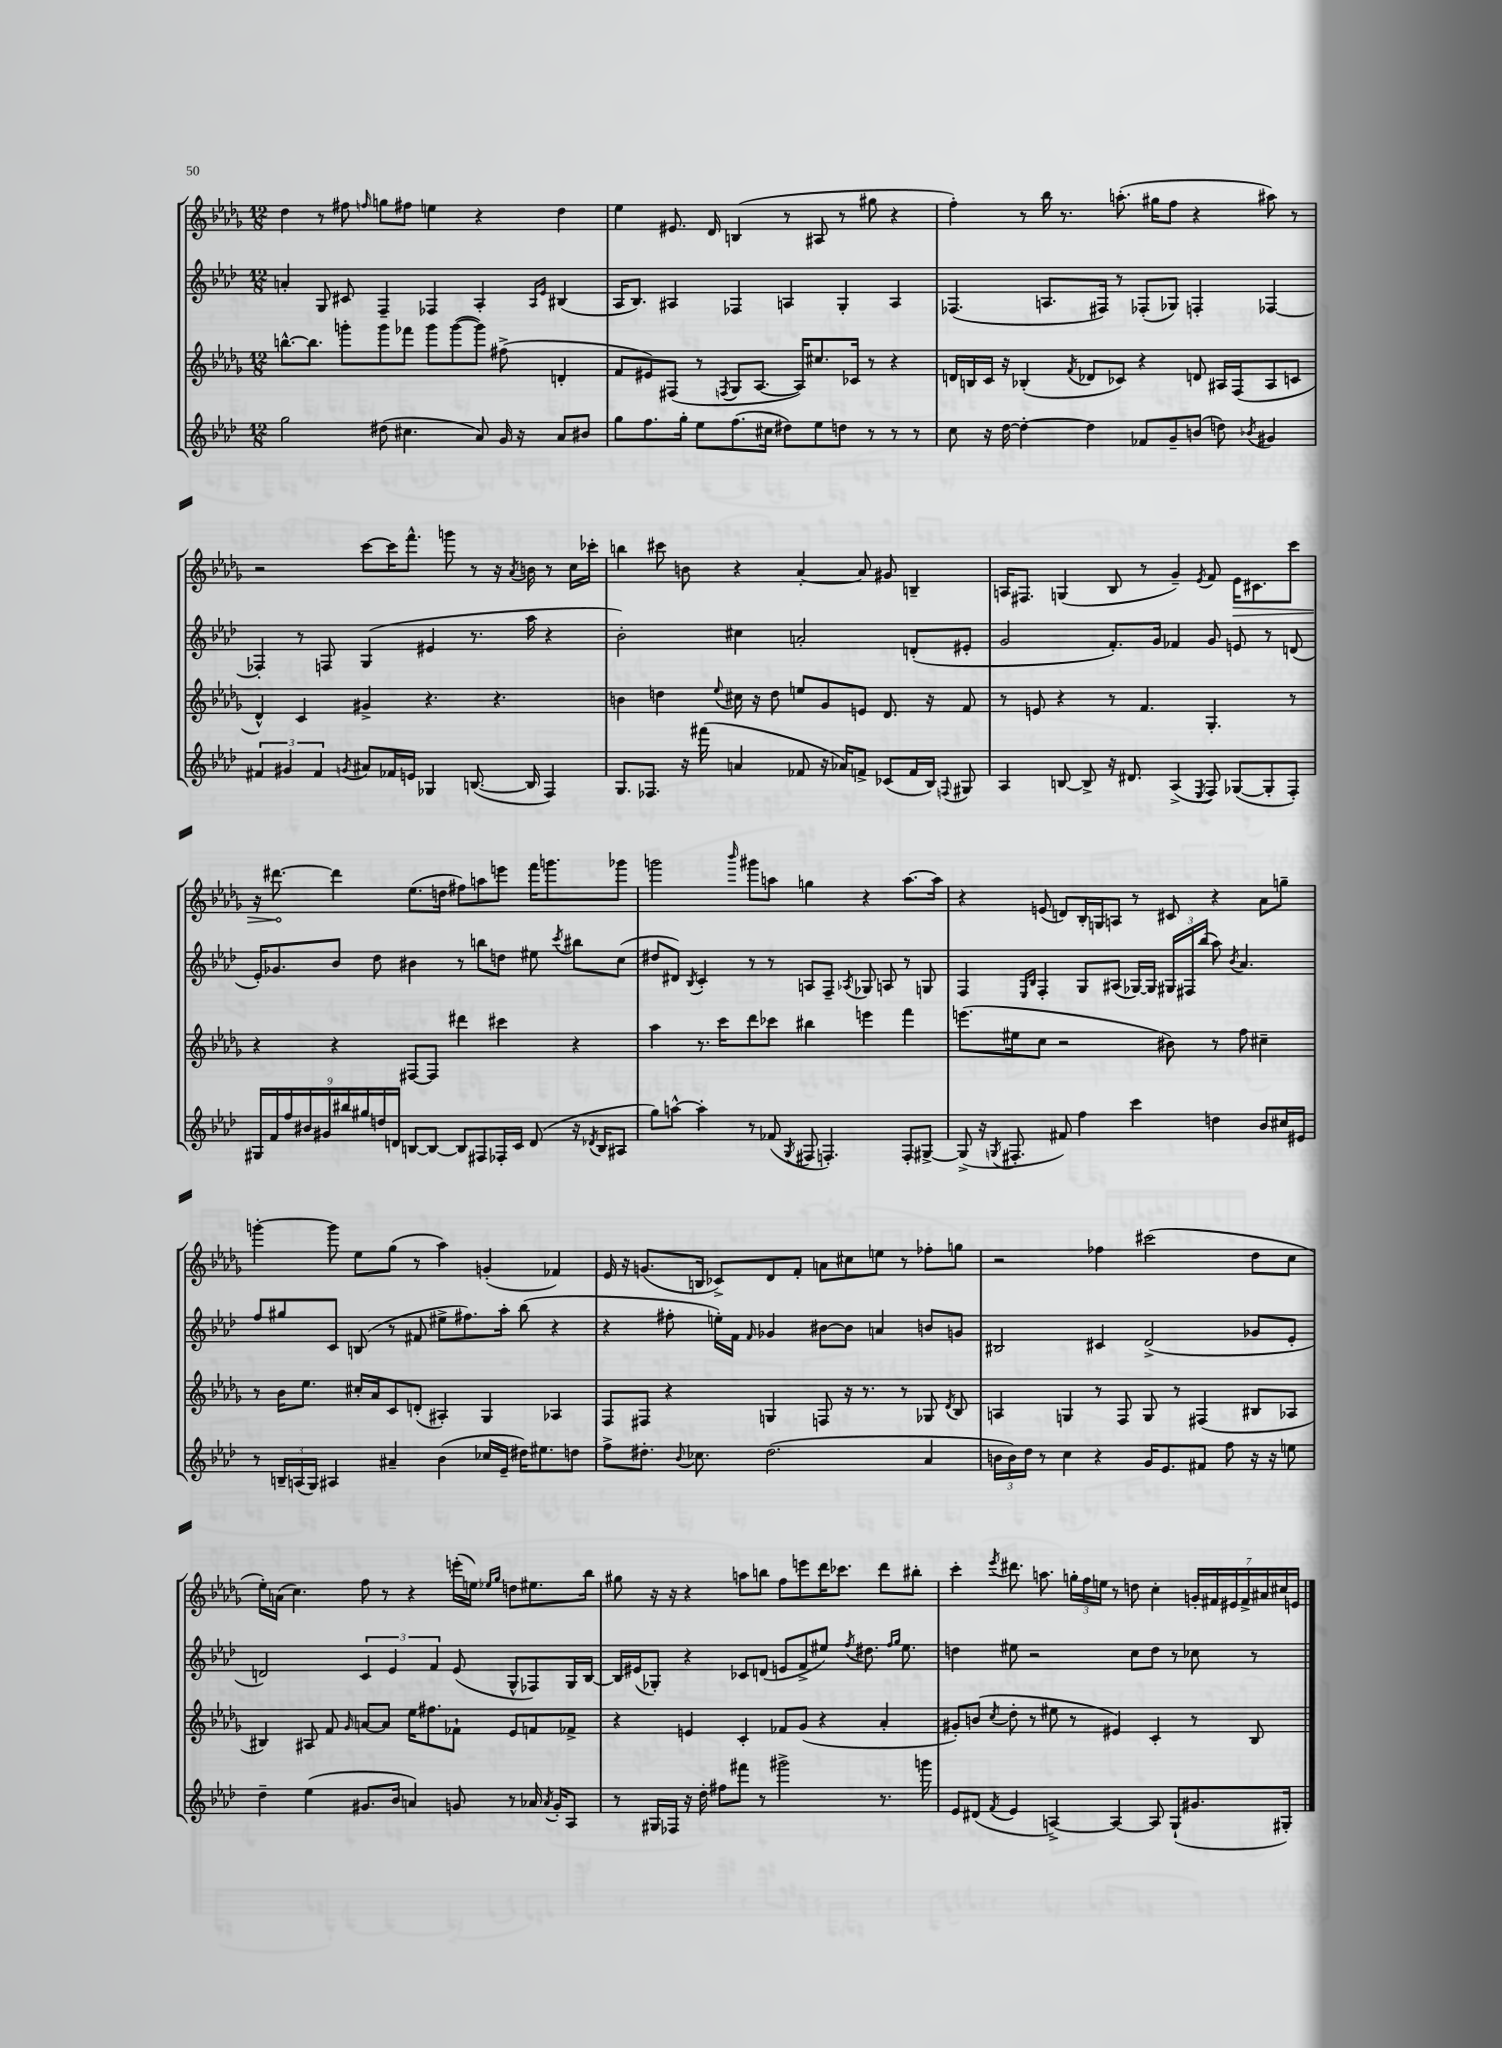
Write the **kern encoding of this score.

**kern	**kern	**kern	**kern	**dynam
*part4	*part3	*part2	*part1	*part1
*staff4	*staff3	*staff2	*staff1	*staff1
*clefG2	*clefG2	*clefG2	*clefG2	*
*k[b-e-a-d-]	*k[b-e-a-d-g-]	*k[b-e-a-d-]	*k[b-e-a-d-g-]	*
*M12/8	*M12/8	*M12/8	*M12/8	*
=101	=101	=101	=101	=101
2gg\	[8.bbn^^\L	4an'/	4dd-\	.
.	8.bb\J]	.	.	.
.	.	8G/	8r	.
.	8gggn'\L	8c#X/	8ff#X\	.
.	.	.	16qqffn/	.
(8dd#X\	8ggg\	4F~/	8ggn\L	.
4.cc#X\	8fff-X\J	.	8ff#X\J	.
.	8ggg\L	4F-X/	4een\	.
.	([8ggg\	.	.	.
8a-/)	8ggg\J])	4A-'/	4r	.
16g/	(8ff#X^\	.	.	.
16r	.	.	.	.
.	.	16qqA-/LL	.	.
.	.	16qqe-/JJ	.	.
8a-/L	4dn'/	(4B#X/	4dd-\	.
8b#X/J	.	.	.	.
=102	=102	=102	=102	=102
8gg\L	8f/L	16A-/KL	4ee-\	.
.	.	8.B-/J)	.	.
8.ff\	8e#X/)	.	.	.
.	(8F#X/J	4A#X/	8.e#X/	.
16gg'\Jk	.	.	.	.
8ee-\L	8r	.	.	.
.	.	.	16d-/	.
.	8qFn/	.	.	.
(8.ff\	8G-/L	4F-X/	(4Bn/	.
.	[8.A-/J	.	.	.
16cc#X\Jk	.	.	.	.
8dd#X\L)	.	4An/	8r	.
.	16A-/KL])	.	.	.
8ee-\	8.cc#X/	.	8A#X/	.
8ddn\J	.	4G'/	8r	.
.	16c-X/Jk	.	.	.
8r	8r	.	8gg#X\	.
8r	4r	4A/	4r	.
8r	.	.	.	.
=103	=103	=103	=103	=103
8cc\	16dn/LL	(4.F-X/	4ff'\)	.
.	16Bn/	.	.	.
16r	16c/JJ	.	.	.
[16dd-\	16r	.	.	.
4dd-'\_	(4B-X'/	.	8r	.
.	.	8.An/L	16bb-\	.
.	.	.	8.r	.
.	8qf/	.	.	.
4dd-\]	8d-X/L	.	.	.
.	.	16F#X/Jk)	.	.
.	8c-X/J)	8r	(8.aan'\	.
8f-X/L	4r	(8F-X'/L	.	.
.	.	.	16gg#X\KL	.
8g~/	.	8G-X/J)	8ff\J	.
(8bn/J	8dn/	4Fn'/	4r	.
8ddn\)	16A#X/LL	.	.	.
.	(16F/J	.	.	.
8qb-X/	.	.	.	.
4g#X/	8A#/	[4F-X/	8aa#X\)	.
.	8cn/J	.	8r	.
!!LO:LB:g=z
=104	=104	=104	=104	=104
6f#X/	4d-^^/)	4F-X'/]	2r	.
6g#X/	.	.	.	.
.	4c/	8r	.	.
6f#/	.	.	.	.
.	.	8Fn/	.	.
8qgn/	.	.	.	.
8a#X/L	4g#X^/	(4G/	[8ccc\L	.
16f-X/L	.	.	16ccc\K]	.
16en/JJ	.	.	8.fff^^\J	.
4G-X/	4.r	4e#X/	.	.
.	.	.	8gggn\	.
([8.Bn/	.	8.r	8r	.
.	4.r	.	16r	.
.	.	.	8qa-/	.
16B/]	.	16aa-\	16bn\	.
4F/)	.	4r	8r	.
.	.	.	16cc\LL	.
.	.	.	16ccc-X'\JJ	.
=105	=105	=105	=105	=105
8.G/L	4bn\	2b-'\)	4bbn\	.
8.F-X/J	.	.	.	.
.	4ddn\	.	8ccc#X\	.
16r	.	.	8bn\	.
(16fff#X\	.	.	.	.
.	8qqee-/	.	.	.
4an/	16cc#X\	4cc#X\	4r	.
.	16r	.	.	.
.	8dd\	.	.	.
8f-X/	8een/L	2an'/	[4a-'/	.
16r	8g-/	.	.	.
16a-X/KL)	.	.	.	.
8fn^/J	8en/J	.	8a-/]	.
(8c-X/L	8.d-/	.	8g#X/	.
16f/L	.	(8dn'/L	4Bn~/	.
16B-/JJ)	16r	.	.	.
8qqFn/	.	.	.	.
8G#X/	8f/	8e#X'/J	.	.
=106	=106	=106	=106	=106
4A-/	8r	2g/	16An/KL	.
.	.	.	8.F#X/J	.
.	8en/	.	.	.
[8Bn/	4r	.	(4Gn/	.
8B^/]	.	.	.	.
16r	8r	8.f'/L)	8B-/	.
8.d#X/	.	.	.	.
.	4.f/	.	8r	.
.	.	16g/Jk	.	.
(4A-^/	.	4f-X/	4g-~/)	.
8qE-/	.	.	8qe-/	.
8F/)	4.G-'/	8g/	8f/	.
!	!	!	!	!LO:HP:b
([8G-X/L	.	8en/	16e-\KL	>
.	.	.	8.c#X\	.
8G-'/]	.	8r	.	.
8F'/J)	8r	(8dn/	8ccc\J	.
!!LO:LB:g=z
=107	=107	=107	=107	=107
18G#X/LL	4r	16e-'/KL)	16r	.
18f/	.	.	.	.
.	.	8.g-X/	[8.ddd#X\	.
18ff/	.	.	.	.
18b#X/	.	.	.	.
18g#X/	.	.	.	.
.	4r	8b-/J	4ddd#\]	]
18bb#X/	.	.	.	.
18gg#X/	.	.	.	.
.	.	8dd-\	.	.
18ddn/	.	.	.	.
18dn/JJ	.	.	.	.
[8Bn/L	[8F#X/L	4b#X\	(8.ee-\L	.
8B/J_	8F#/J]	.	.	.
.	.	.	16ddn\Jk	.
8B/L]	4ddd#X\	8r	8ff#X\L)	.
8F#X/	.	8bbn\L	8aan\	.
16F-X'/L	4ccc#X\	8ddn\J	8eeen\J	.
16c/JJ	.	.	.	.
(8d/	.	8ee#X\	16fff\KL	.
.	.	.	8.gggn\	.
.	.	8qccc/	.	.
16r	4r	8bb#X\L	.	.
8qd-X/	.	.	.	.
16B/KL	.	.	.	.
8A#X/J	.	(8cc\J	8ggg-X\J	.
=108	=108	=108	=108	=108
8gg\L)	4aa-\	8dd#X/L	2gggn\	.
[8aan^^\J	.	8d#X/J)	.	.
.	.	8qB-/	.	.
4aa'\]	8.r	4c'/	.	.
.	16ccc\KL	.	.	.
.	.	.	16qqbbb-/	.
8r	8ddd-\	8r	8ggg#X\L	.
(8f-X/	8ccc-X\J	8r	8aan\J	.
8qG/	.	.	.	.
8F#X/	4bb#X\	8An/L	4ggn\	.
4.Fn'/)	.	8F~/J	.	.
.	.	8qA-X/	.	.
.	4eeen\	8G-X/	4r	.
.	.	8An/	.	.
8F'/L	4fff\	8r	[8.aa\L	.
[8G#X^/J	.	8Gn/	.	.
.	.	.	16aa\Jk]	.
=109	=109	=109	=109	=109
(8G#^/]	(8.eeen\L	4F/	4r	.
16r	.	.	.	.
8qGn/	.	.	.	.
8.F#X'/	16ee#X\k	.	.	.
.	.	16qqE-/LL	.	.
.	.	16qqB-/JJ	.	.
.	8cc\J	4F'/	(8en/	.
8f#X/)	2r	.	8dn/L)	.
4ff\	.	8G/L	16B-'/L	.
.	.	.	16Gn/J	.
.	.	(8A#X/J	8An/J	.
4ccc\	.	[16G-X/LL)	8r	.
.	.	16G-/JJ]	.	.
.	8b#X\)	24G#X/LL	8c#X/	.
.	.	24F#X/	.	.
.	.	(24bb-/JJ	.	.
4ddn\	8r	8aa-\)	4r	.
.	.	8qb-/	.	.
.	8ff\	4.a-/	.	.
8b-/L	4cc#X~\	.	8a-\L	.
16cc#X/L	.	.	8ggn~\J	.
16e#X/JJ	.	.	.	.
!!LO:LB:g=z
=110	=110	=110	=110	=110
8r	8r	8ff/L	[4gggn'\	.
24Bn~/LL	16b-\KL	8gg#X/	.	.
(24An/	.	.	.	.
.	8.ee-\J	.	.	.
24G/JJ)	.	.	.	.
4A#X/	.	8c/J	8ggg\]	.
.	16cc#X'/LL	(8Bn/	8ee-\L	.
.	16a-/J	.	.	.
4a#X~/	8c/	8r	(8gg-\J	.
.	(8dn'/J	8f#X/	8r	.
(4b-\	4A#X'/)	8ee#X^\L	4aa-\)	.
.	.	8.ff#X\)	.	.
16cc-X/LL	4G-/	.	(4gn'/	.
16e-~/JJ	.	16aa-'\Jk	.	.
16dd#X\KL)	.	(8bb-\	.	.
8.ee#X\	.	.	.	.
.	4A-X/	4r	4f-X/)	.
8ddn\J	.	.	.	.
=111	=111	=111	=111	=111
8ff^\L	8F/L	4r	16e-/	.
.	.	.	16r	.
8.dd#X'\J	8F#X/J	.	(8.gn/L	.
.	4r	8ff#X'\	.	.
8qqb-/	.	.	.	.
8.cc-X\	.	.	16Bn/Jk	.
.	.	16een'\LL)	8c-X^/L)	.
.	.	16f\JJ	.	.
.	.	16qqf/	.	.
(2.dd#\	4Gn/	4g-X/	8d-/	.
.	.	.	8f'/J	.
.	8Fn/	[8b#X\L	8an\L	.
.	16r	8b#\J]	8cc#X\	.
.	8.r	.	.	.
.	.	4an/	8een\J	.
.	8r	.	8r	.
4a-/	8G-X/	8bn/L	8ff-X'\L	.
.	8qd-/	.	.	.
.	8B-/	8gn/J	8ggn\J	.
=112	=112	=112	=112	=112
24bn\LL	4An/	2B#X/	2r	.
24b\)	.	.	.	.
24dd-\JJ	.	.	.	.
8r	.	.	.	.
4cc\	4Gn/	.	.	.
4r	8r	4c#X/	4ff-X\	.
.	8F/	.	.	.
16g/KL	8G/	(2d-^/	(2ccc#X\	.
8.e-/	.	.	.	.
.	8r	.	.	.
8f#X/J	(4F#X/	.	.	.
8ff\	.	.	.	.
16r	8B#X/L	8g-X/L	8dd-\L	.
16r	.	.	.	.
8een\	8A-X/J	8e-'/J	8cc\J	.
!!LO:LB:g=z
=113	=113	=113	=113	=113
4dd-~\	4B#X/)	2dn/)	16ee-'\LL)	.
.	.	.	(16an\JJ	.
.	.	.	4.cc\)	.
(4ee-\	8A#X/	.	.	.
.	8f/	.	.	.
.	16qqg-/	.	.	.
8.g#X/L	[8an/L	6c/	8ff\	.
.	8a/J]	.	8r	.
.	.	6e-/	.	.
16b-/Jk	.	.	.	.
4an/)	16ee-\KL	.	4r	.
.	8.ff#X\	.	.	.
.	.	6f/	.	.
8gn/	8f-X`\J	(8e-/	(16eeen'\LL	.
.	.	.	16een\JJ)	.
.	.	.	16qqee-X/LL	.
.	.	.	16qqgg-/JJ	.
8r	8e-/L	8G^^/L	8ddn\L	.
16a-X/	8fn/	8F-X/)	8.ee#X\	.
8qa-/	.	.	.	.
16g'/KL	.	.	.	.
8A-/J	8f-X^/J	16G/L	.	.
.	.	[16B-/JJ	16bb-\Jk	.
=114	=114	=114	=114	=114
8r	4r	16B-/LL]	8gg#X\	.
.	.	(16e#X/J	.	.
16G#X/LL	.	8G-X'/J)	16r	.
16F-X/JJ	.	.	16r	.
16r	4en/	4r	4r	.
16dd-'\	.	.	.	.
8ff#X\L	.	.	.	.
8fff#X\J	4c'/	8c-X/L	8aan\L	.
8r	.	(8dn/J	8bbn\J	.
2ggg#X^\	8f-X/L	8en/L	8ff\L	.
.	(8g-/J	8f^/	8eeen\	.
.	4r	8ee#X/J)	16ddd-\K	.
.	.	.	8.ccc-X\J	.
.	.	8qff/	.	.
.	.	8.dd#X\	.	.
8.r	4a-'/	.	8ddd-\L	.
.	.	16qqff/LL	.	.
.	.	16qqgg/JJ	.	.
.	.	8.ee#\	.	.
.	.	.	8bb#X'\J	.
16gggn\	.	.	.	.
=115	=115	=115	=115	=115
8e-/L	8g#X'/L)	4ddn\	4ccc'\	.
(8d#X/J	(8bn/J	.	.	.
8qf/	8qcc/	.	8qeee-/	.
4e-/	8dd-'\	8ee#X\	8.ddd#X\	.
.	8r	2r	.	.
.	.	.	8.aan\	.
[4An^/)	8ee#X\	.	.	.
.	8r	.	24ggn'\LL	.
.	.	.	24ff\	.
.	.	.	24een\JJ	.
4A/_	4e#X/)	.	8r	.
.	.	8cc\L	8ddn\	.
8A/]	4c'/	8dd\J	4cc'\	.
(8G`/L	.	8r	.	.
8.g#X/	8r	8cc-X\	28gn'/LL	.
.	.	.	28f#X/	.
.	.	.	28e#X/	.
.	.	.	28f#^/	.
.	8B-/	8r	.	.
.	.	.	28a#X/	.
.	.	.	28cc#X/	.
16G#X'/Jk)	.	.	.	.
.	.	.	28en/JJ	.
==	==	==	==	==
*-	*-	*-	*-	*-
